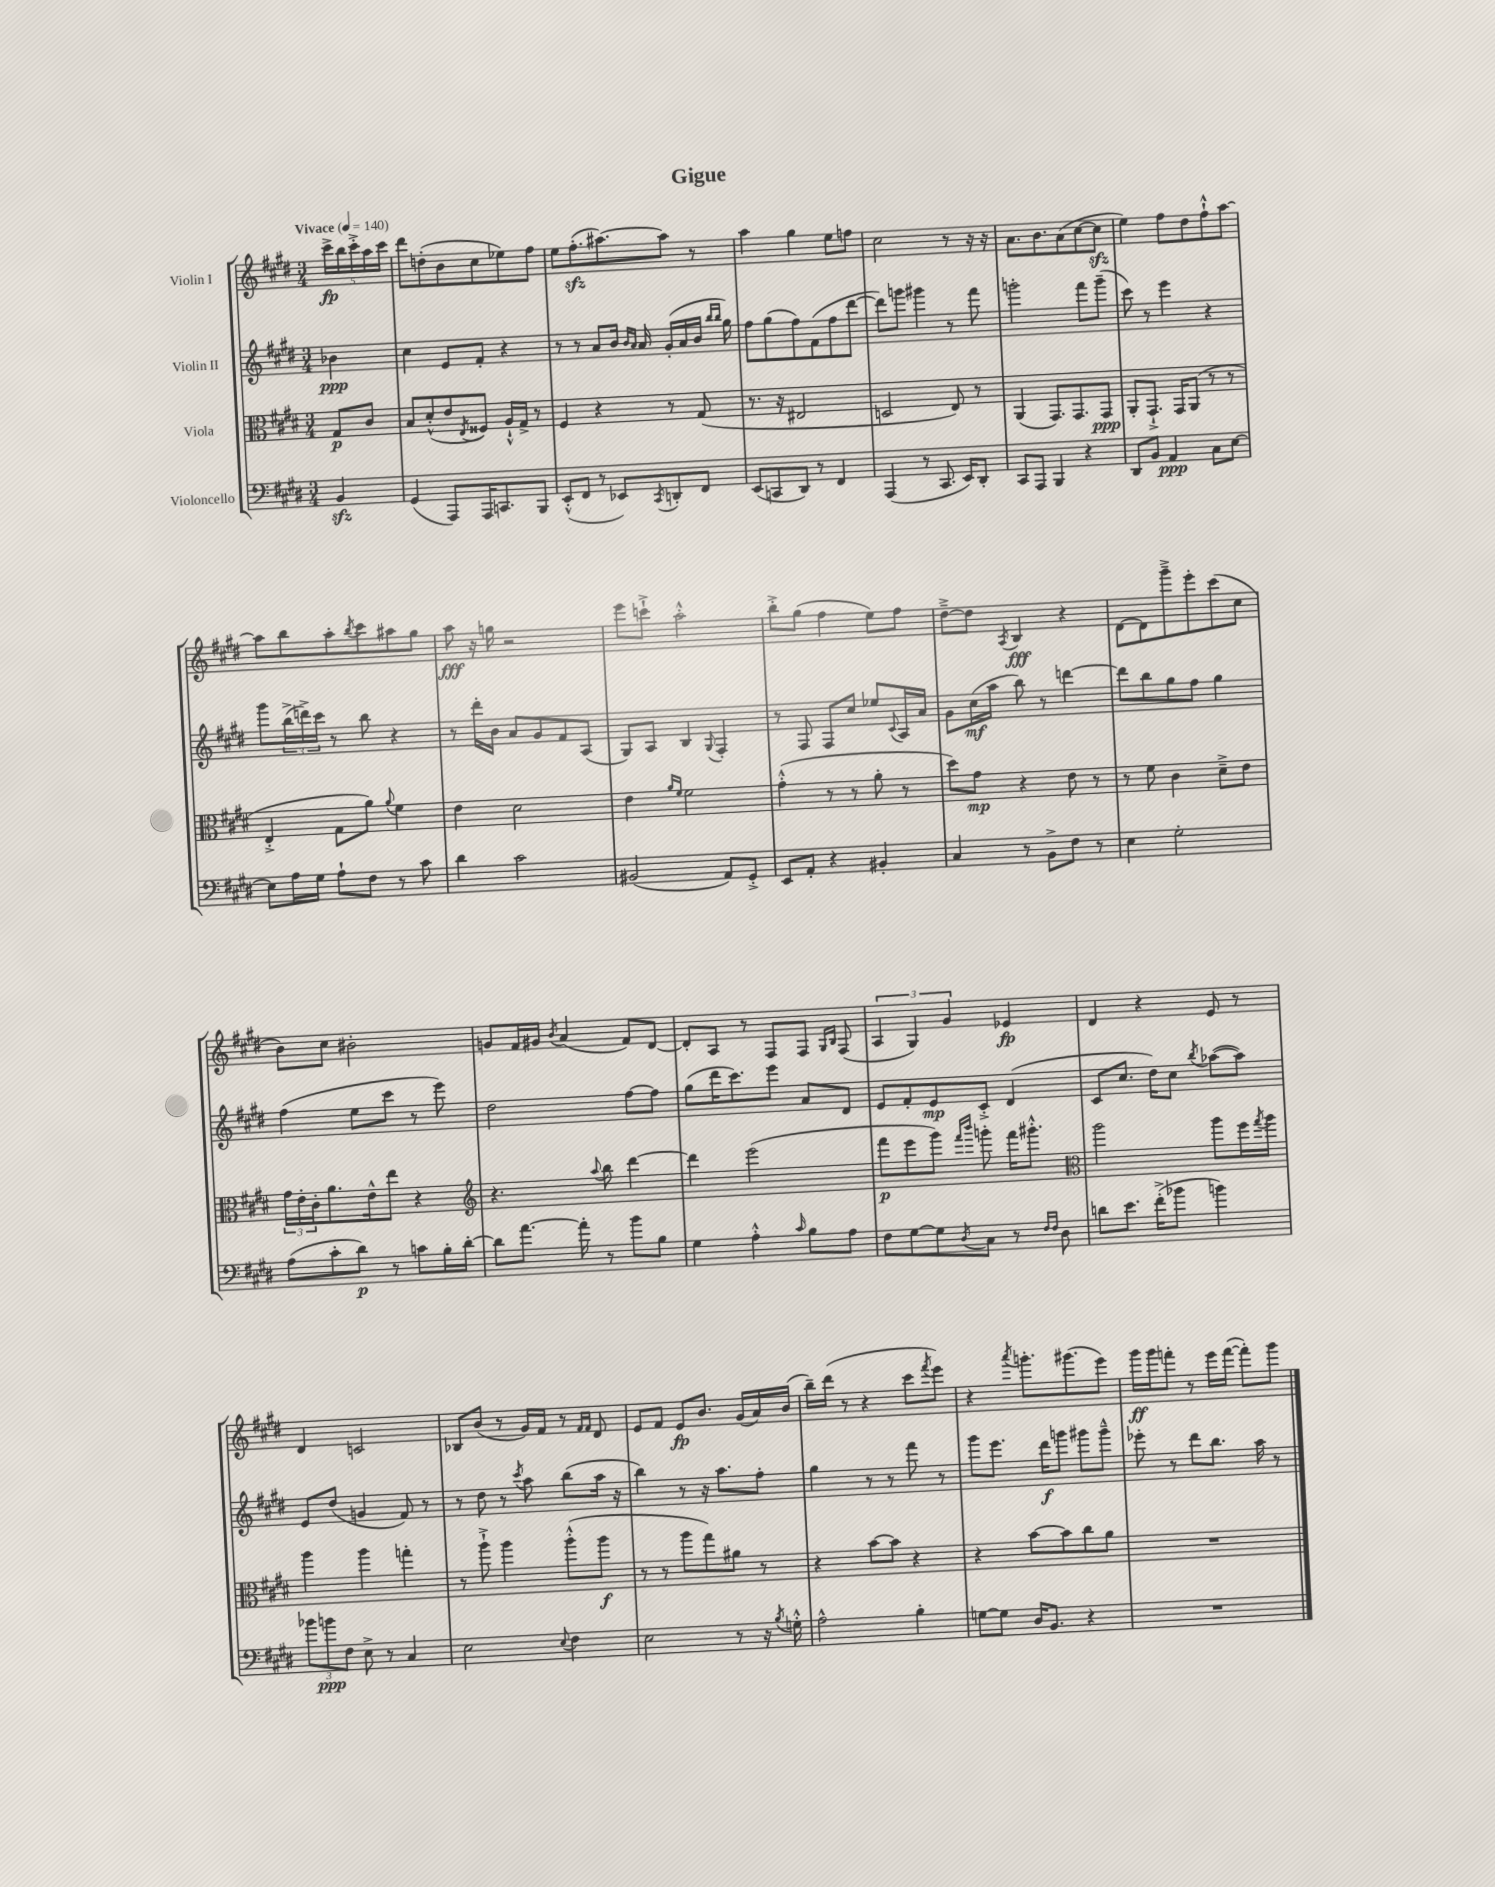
\header { title = "Gigue" }
<<
\new StaffGroup <<
\new Staff = "s0" \with { instrumentName = "Violin I" } {
    \clef treble \key e \major \numericTimeSignature \time 3/4 \partial 4 \tempo "Vivace" 4 = 140
    \tuplet 5/4 { cis'''16->\fp b''16 cis'''16-.-> a''16 cis'''16 } |
    dis'''8 d''8-.( b'8 cis''8 ees''8) fis''8 |
    e''8 fis''8.-.\sfz( ais''8.~) ais''8 r8 |
    a''4 gis''4 e''8 f''8 |
    cis''2 r8 r16 r16 |
    a'8. b'8. a'8( cis''8~ cis''8\sfz |
    e''4) fis''8 dis''8 fis''8-!-^ a''8~ |
    a''8 b''8 a''8-. \acciaccatura { b''8 } cis'''8 ais''8 gis''8 |
    a''8\fff r16 g''16 r2 |
    e'''8 c'''8-!-> a''2-.-^ |
    b''8-.-> gis''8( fis''4 e''8) fis''8 |
    dis''8~---> dis''8 \acciaccatura { a8 } b4\fff r4 |
    dis'8~ dis'8 gis'''8---> e'''8-. cis'''8( cis''8 |
    b'8) cis''8 bis'2-. |
    g'8 fis'16 gis'16 \acciaccatura { b'8 } a'4( fis'8) dis'8~ |
    dis'8-. a8 r8 fis8 fis8 \grace { gis16 b16 } fis8( |
    \tuplet 3/2 { a4 gis4) gis'4 } ees'4\fp |
    dis'4 r4 e'8 r8 |
    dis'4 c'2 |
    bes8 b'8( r8 gis'16) fis'16 r8 \grace { fis'16 fis'16 } dis'8 |
    e'8 fis'8 e'8\fp b'8. gis'16( a'16) b'16( |
    b''16--) dis'''16( r8 r4 cis'''8 \acciaccatura { fis'''8 } e'''8) |
    r4 \acciaccatura { a'''8 } g'''8.-. gis'''8.( e'''8) |
    gis'''16\ff gis'''16 f'''8-. r8 e'''16 f'''16~( f'''8-.) gis'''8 \bar "|." |
}
\new Staff = "s1" \with { instrumentName = "Violin II" } {
    \clef treble \key e \major \numericTimeSignature \time 3/4 \partial 4
    bes'4\ppp |
    cis''4 e'8 fis'8-. r4 |
    r8 r8 a'8 b'16 \grace { b'16 a'16 } a'16 gis'16-.( a'16 b'16 \grace { b''16 b''16 } gis''16) |
    fis''8 gis''8( fis''8) fis'8( fis''8 dis'''8~ |
    dis'''8) g'''8 gis'''4 r8 fis'''8 |
    g'''2-. fis'''8 g'''8--( |
    cis'''8) r8 e'''4 r4 |
    gis'''8 \tuplet 3/2 { b''16->( d'''16->) cis'''16 } r8 b''8 r4 |
    r8 dis'''16-. b'16 a'8 gis'8 fis'8 a8( |
    gis8) a8 b4 \appoggiatura { gis8 } fis4-. |
    r8 fis8 fis8 cis''8 ees''8 \appoggiatura { cis'8 } a16 a'16 |
    gis'8 cis''16\mf( a''16 b''8) r8 d'''4~ |
    d'''8 b''8 gis''8 fis''8 gis''4 |
    fis''4( e''8 cis'''8 r8 e'''8) |
    dis''2 fis''8~ fis''8 |
    gis''8( dis'''16 cis'''8.) e'''8 a'8 dis'8 |
    e'8 fis'8-. e'8\mp cis'8-.-> dis'4( |
    cis'8 cis''8. dis''16) cis''8 \acciaccatura { b''8 } aes''8~( aes''8) |
    e'8 dis''8( g'4 fis'8) r8 |
    r8 dis''8 r8 \acciaccatura { cis'''8 } a''8 b''8( a''16 r16 |
    b''4) r8 r16 a''8. fis''8-. |
    gis''4 r8 r8 fis'''8 r8 |
    gis'''8 e'''8. dis'''16\f g'''8 gis'''8 gis'''8---^ |
    ees'''8-. r8 dis'''8 b''8. a''16 r8 \bar "|." |
}
\new Staff = "s2" \with { instrumentName = "Viola" } {
    \clef alto \key e \major \numericTimeSignature \time 3/4 \partial 4
    gis8\p cis'8 |
    b8 dis'8-.-^( e'8 \acciaccatura { e8 } fisis8) a16-!-^ gis16-> r8 |
    fis4 r4 r8 gis8( |
    r8. r16 eis2 |
    d2 e8) r8 |
    a,4( gis,8.) gis,8. gis,8\ppp |
    a,8-. gis,8.-!-> gis,16 a,8( r8 r8 |
    e4-.-> gis8 a'8) \appoggiatura { a'8 } fis'4 |
    e'4 dis'2 |
    e'4 \grace { a'16 fis'16 } fis'2 |
    gis'4-.-^( r8 r8 a'8-. r8 |
    dis''8) gis'8\mp r4 e'8 r8 |
    r8 fis'8 cis'4 dis'8---> e'8 |
    \tuplet 3/2 { gis'16 e'16-. cis'16-. } a'8. e'16-^ e''8 r4 |
    \clef treble r4. \appoggiatura { a''8 } b''8 dis'''4~ |
    dis'''4 e'''2( |
    fis'''8\p e'''8 gis'''8) \grace { fis'''16 b'''16 } g'''8-. fis'''16 gis'''8.-.-^ |
    \clef alto a''2 a''8 fis''16 \acciaccatura { gis''8 } a''16 |
    a''4 a''4 g''4-. |
    r8 a''8-!-> a''4 a''8-.-^( a''8\f |
    r8 r8 a''8 gis''8) ais'8 r8 |
    r4 b'8~ b'8 r4 |
    r4 b'8~ b'8 cis''8 a'8 |
    R2. \bar "|." |
}
\new Staff = "s3" \with { instrumentName = "Violoncello" } {
    \clef bass \key e \major \numericTimeSignature \time 3/4 \partial 4
    b,4\sfz |
    gis,4( a,,8) a,,16 c,8. b,,8 |
    e,8-.-^( fis,8 r8 ees,8) \acciaccatura { cis,8 } d,8-. fis,8 |
    e,8( c,8 dis,8) r8 fis,4 |
    a,,4( r8 cis,8. e,16) dis,8-. |
    cis,8 a,,8 b,,4 r4 |
    dis,8 b,8 a,4\ppp cis8 e8~ |
    e8 a16 gis16 a8-! fis8 r8 cis'8 |
    dis'4 cis'2 |
    bis,2( a,8) gis,8-.-> |
    e,8 a,8-. r4 bis,4-. |
    cis4 r8 b,8-> fis8 r8 |
    e4 gis2-. |
    a8( cis'8-. dis'8\p) r8 c'8 b16-. dis'16~-. |
    dis'8 a'8.~ a'16-. r8 b'8 b8 |
    gis4 a4-.-^ \grace { cis'16 } b8 a8 |
    fis8 gis8~ gis8 \acciaccatura { dis8 } cis8 r8 \grace { fis16 fis16 } dis8 |
    d'8 e'8. fis'16-.->( bes'8 b'4) |
    \tuplet 3/2 { bes'8 b'8\ppp fis8 } e8-> r8 cis4 |
    e2 \appoggiatura { e8 } fis4 |
    e2 r8 r16 \acciaccatura { b8 } g16-.-^ |
    a2-^ b4-. |
    g8~ g8 dis16 b,8. r4 |
    R2. \bar "|." |
}
>>
>>
\layout { \context { \Score \remove "Bar_number_engraver" } }
